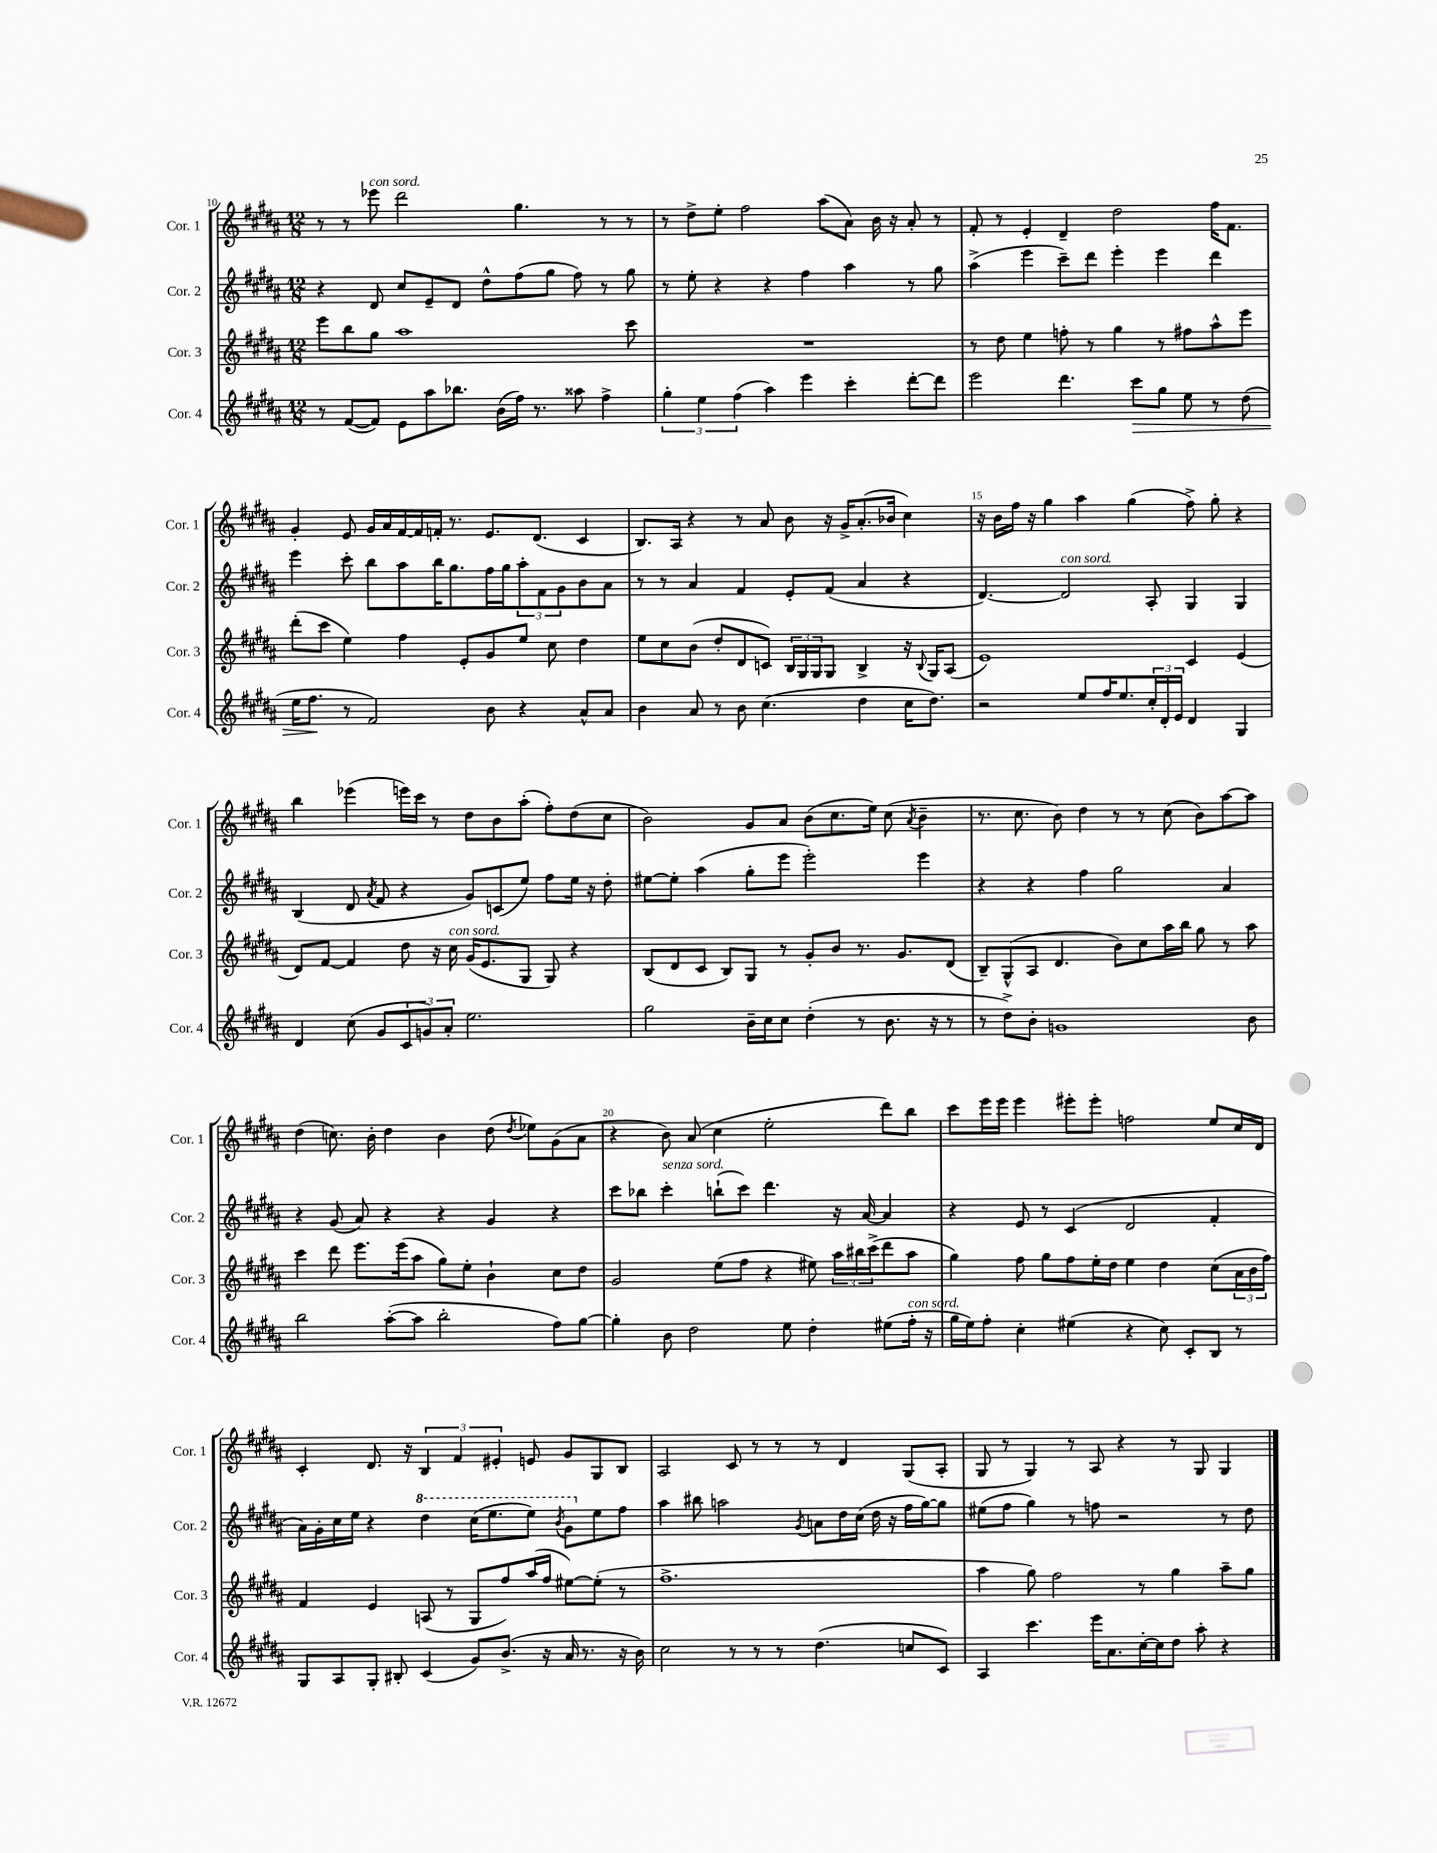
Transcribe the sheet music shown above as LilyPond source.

<<
\new StaffGroup <<
\new Staff = "s0" \with { instrumentName = "Cor. 1" shortInstrumentName = "Cor. 1" } {
    \clef treble \key b \major \numericTimeSignature \time 12/8
    r8 r8 ees'''8^\markup { \italic "con sord." } dis'''2 gis''4. r8 r8 |
    r8 dis''8-> e''8-. fis''2 ais''8( ais'8) b'16 r16 ais'8-. r8 |
    fis'8-. r8 e'4-. dis'4-- dis''2 fis''16 fis'8. |
    gis'4-. e'8 gis'16 ais'16 fis'16~ fis'16 f'16-. r8. e'8. dis'8.( cis'4 |
    b8.) ais16 r4 r8 ais'8 b'8 r16 gis'16-> ais'8.-.( bes'16 cis''4) |
    r16 b'16 fis''16 r16 gis''4 ais''4 gis''4( fis''8->) gis''8-. r4 |
    b''4 ees'''4( e'''16) cis'''16 r8 dis''8 b'8 ais''8-.( fis''8-.) dis''8( cis''8 |
    b'2) gis'8 ais'8 b'8( cis''8. e''16) cis''8( \acciaccatura { ais'8 } b'4-- |
    r8. cis''8. b'8) dis''4 r8 r8 cis''8( b'8) ais''8~ ais''8 |
    dis''4( c''8.) b'16-. dis''4 b'4 dis''8( \acciaccatura { dis''8 } ees''8) gis'8( ais'8 |
    r4 b'8) ais'8( cis''4 e''2-. dis'''8) b''8 |
    cis'''8 e'''16 e'''16 e'''4 eis'''8-. eis'''8-. f''2 e''8 cis''16 dis'16 |
    cis'4-. dis'8. r16 \tuplet 3/2 { b4 fis'4 eis'4-. } e'8 gis'8 gis8 b8 |
    ais2 cis'8 r8 r8 r8 dis'4 gis8( ais8-. |
    gis8 r8 gis4) r8 ais8 r4 r8 gis8 gis4 \bar "|." |
}
\new Staff = "s1" \with { instrumentName = "Cor. 2" shortInstrumentName = "Cor. 2" } {
    \clef treble \key b \major \numericTimeSignature \time 12/8
    r4 dis'8 cis''8 e'8-- dis'8 dis''8-^ fis''8( gis''8 fis''8) r8 gis''8 |
    r8 e''8-. r4 r4 fis''4 ais''4 r8 gis''8 |
    ais''4->( e'''4 cis'''8--) dis'''8 e'''4-. e'''4 dis'''4 |
    e'''4 cis'''8-. b''8 ais''8 b''16 gis''8. fis''16 gis''16 \tuplet 3/2 { ais''8-. fis'8 gis'8 } b'8 ais'8 |
    r8 r8 ais'4 fis'4 e'8-. fis'8( ais'4 r4 |
    dis'4.~) dis'2^\markup { \italic "con sord." } ais8-. gis4 gis4 |
    b4( dis'8 \acciaccatura { ais'8 } fis'8 r4 gis'8) c'8( e''8) fis''8 e''16 r16 dis''8-. |
    eis''8~ eis''8-. ais''4( gis''8-. e'''8 e'''2-.) e'''4 |
    r4 r4 fis''4 gis''2 ais'4 |
    r4 gis'8( ais'8) r4 r4 gis'4 r4 |
    cis'''8 bes''8 cis'''4-.^\markup { \italic "senza sord." } b''8-!( cis'''8) dis'''4. r16 ais'16~ ais'4 |
    r4 e'8 r8 cis'4( dis'2 fis'4-. |
    ais'16) gis'16-. cis''16 e''16 r4 \ottava #1 dis'''4 cis'''16( e'''8. e'''8) \acciaccatura { b''8 } gis''8 \ottava #0 e''8 fis''8 |
    ais''4 bis''8 a''2 \acciaccatura { gis'8 } a'8 dis''16 cis''16( dis''16 r16 fis''16 gis''16~) gis''8 |
    eis''8( fis''8 gis''4) r8 f''8 r2 r8 dis''8 \bar "|." |
}
\new Staff = "s2" \with { instrumentName = "Cor. 3" shortInstrumentName = "Cor. 3" } {
    \clef treble \key b \major \numericTimeSignature \time 12/8
    e'''8 b''8 gis''8 ais''1 cis'''8 |
    R1. |
    r8 dis''8 e''4 f''8-. r8 gis''4 r8 fis''8 ais''8-^ e'''8 |
    dis'''8-.( cis'''8 e''4) fis''4 e'8-. gis'8 e''8 cis''8 dis''4 |
    e''8 cis''8 b'8( dis''8-. dis'8 c'8) \tuplet 3/2 { b16 gis16 gis16 } gis8 b4-> r16 \appoggiatura { b8 } gis16 ais8( |
    e'1) cis'4 e'4( |
    dis'8) fis'8~ fis'4 dis''8 r16 cis''16^\markup { \italic "con sord." } gis'16( e'8. gis8 gis8) r4 |
    b8( dis'8 cis'8 b8) gis8 r8 gis'8-. b'8 r8. gis'8. dis'8( |
    b8--) gis8-^( ais8 dis'4. b'8) cis''8 ais''16 b''16 gis''8 r8 ais''8 |
    cis'''4 dis'''8 e'''8. e'''16( ais''8 gis''8) e''8-. b'4-! cis''8 dis''8 |
    gis'2 e''8( fis''8 r4 eis''8) \tuplet 3/2 { ais''16 bis''16 cis'''16->( } dis'''8 ais''8 |
    gis''4) fis''8 gis''8 fis''8 e''16-. dis''16 e''4 dis''4 cis''8( \tuplet 3/2 { ais'16 b'16 fis''16) } |
    fis'4 e'4 a8( r8 gis8 fis''8) ais''16( fis''16 eis''8~) eis''8-.( r8 |
    fis''1.-> |
    ais''4 gis''8) fis''2 r8 gis''4 ais''8-- gis''8 \bar "|." |
}
\new Staff = "s3" \with { instrumentName = "Cor. 4" shortInstrumentName = "Cor. 4" } {
    \clef treble \key b \major \numericTimeSignature \time 12/8
    r8 fis'8~( fis'8) e'8 ais''8 bes''8. b'16( fis''16) r8. aisis''8 fis''4-> |
    \tuplet 3/2 { gis''4-. e''4 fis''4( } ais''4) e'''4 cis'''4-. dis'''8~-. dis'''8 |
    e'''2 dis'''4. cis'''8\> gis''8 e''8 r8 dis''8( |
    e''16 fis''8.\! r8 fis'2) b'8 r4 ais'8-^ ais'8 |
    b'4 ais'8 r8 b'8 cis''4.( dis''4 cis''16 dis''8.) |
    r2 e''8 fis''16 e''8. \tuplet 3/2 { cis''16-. dis'16-. e'16 } dis'4 gis4 |
    dis'4 cis''8( gis'8 \tuplet 3/2 { cis'8 g'8) ais'8-. } e''2. |
    gis''2 b'16-- cis''16 cis''8 dis''4-.( r8 b'8. r16 r8 |
    r8 dis''8->) b'8-. g'1 b'8 |
    b''2 ais''8~-.( ais''8 b''2-. fis''8) gis''8~ |
    gis''4-. b'8 dis''2 e''8 dis''4-. eis''8( fis''16-.^\markup { \italic "con sord." } r16 |
    gis''16 e''16) fis''8-. cis''4-. eis''4( r4 cis''8) cis'8-. b8 r8 |
    gis8 ais8 gis8-. bis8-. cis'4( gis'8) b'8.->( r16 ais'16 r8. r16 b'16) |
    cis''2 r8 r8 r8 dis''4.( c''8 cis'8) |
    ais4 cis'''4. e'''16 ais'8. cis''16~-. cis''16 dis''8 ais''8-. r4 \bar "|." |
}
>>
>>
\layout { \context { \Score currentBarNumber = #10 \override BarNumber.break-visibility = ##(#f #t #t) barNumberVisibility = #(every-nth-bar-number-visible 5) } }
